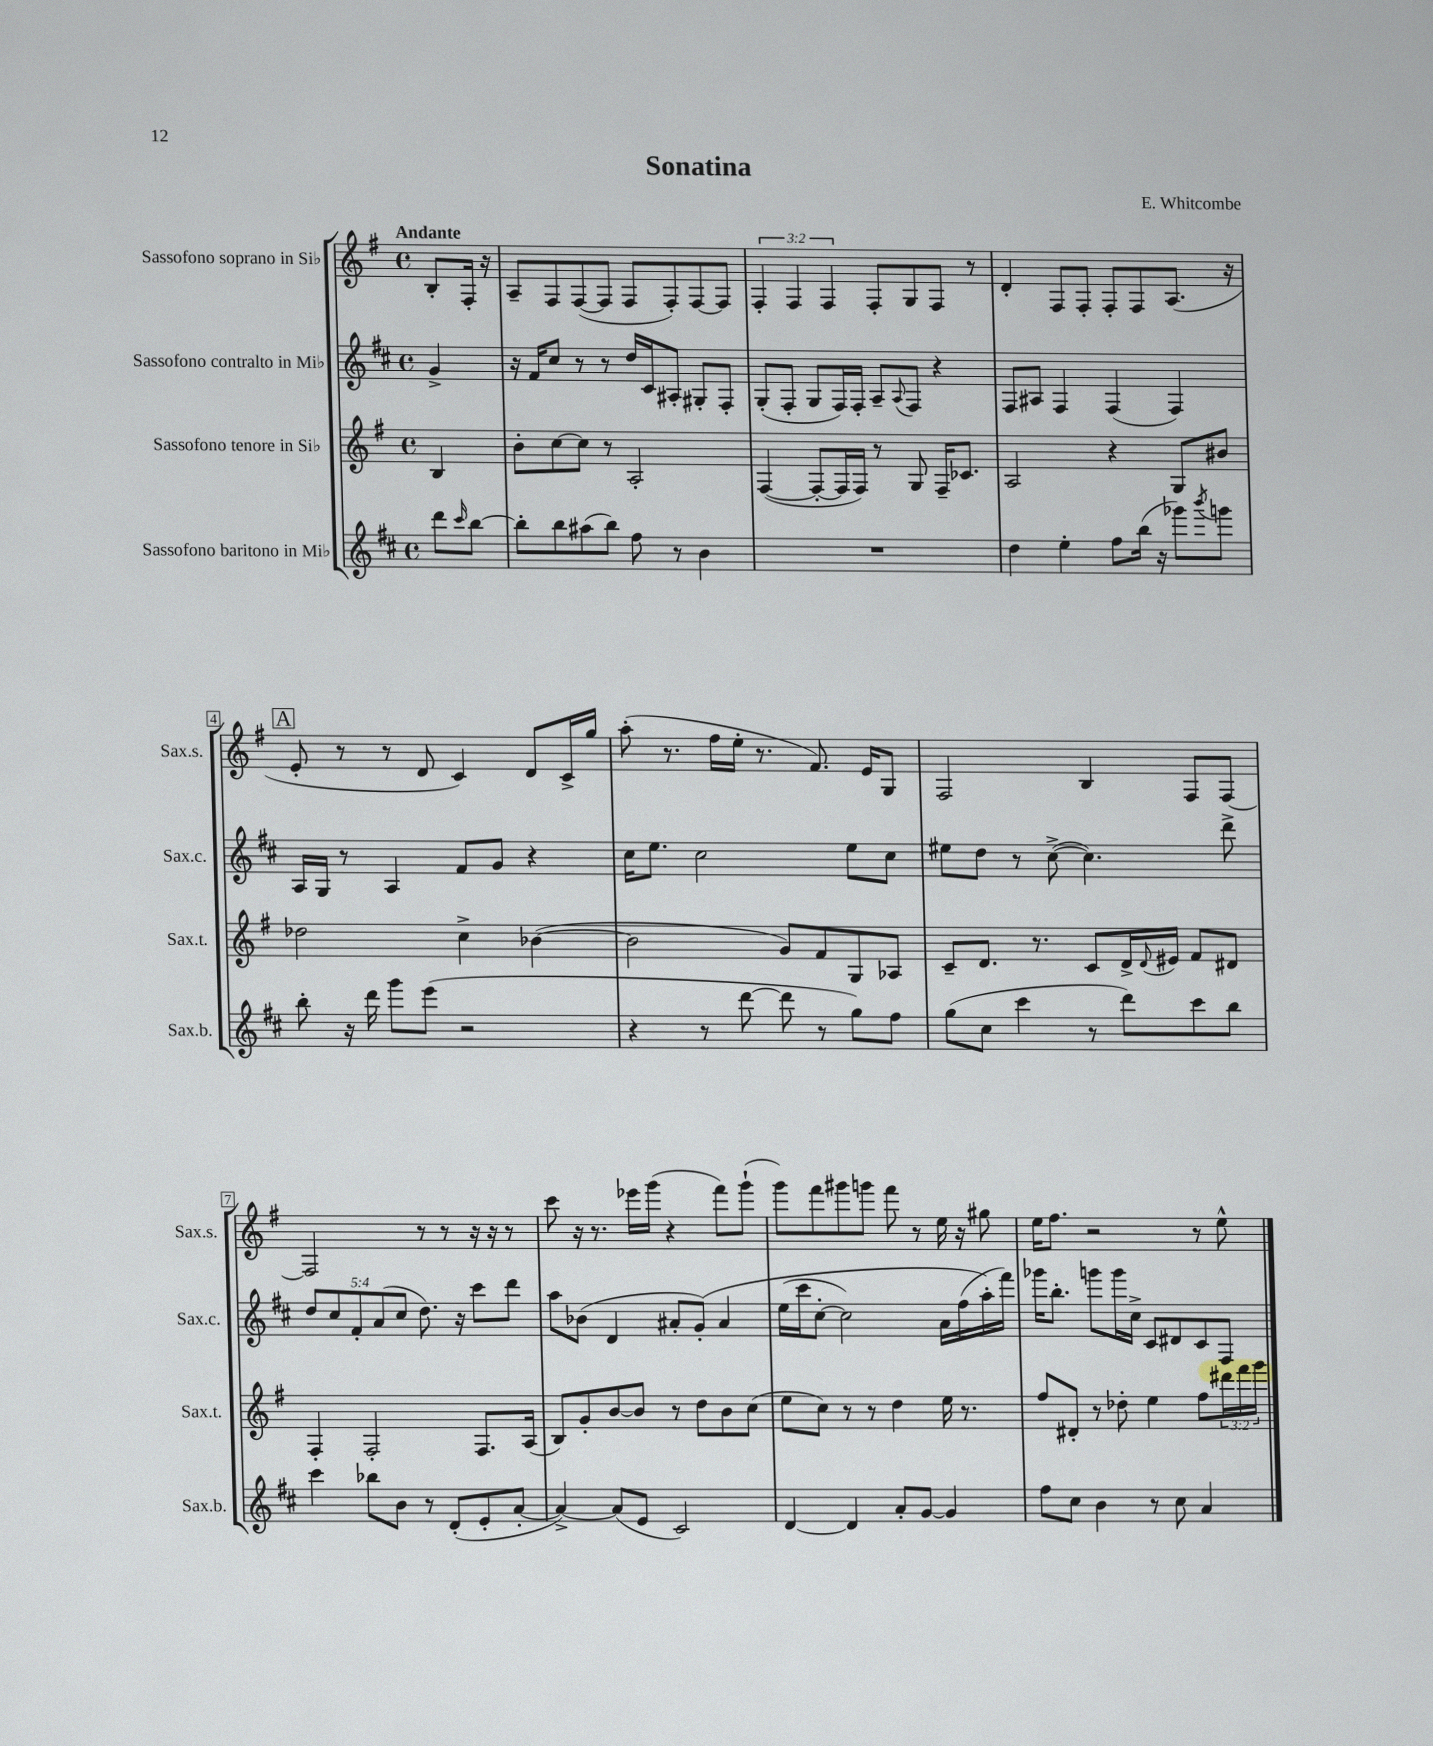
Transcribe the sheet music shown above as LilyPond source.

\header { title = "Sonatina" composer = "E. Whitcombe" }
<<
\new StaffGroup <<
\new Staff = "s0" \with { instrumentName = "Sassofono soprano in Sib" shortInstrumentName = "Sax.s." } {
    \clef treble \key g \major \defaultTimeSignature \time 4/4 \override Staff.TupletNumber.text = #tuplet-number::calc-fraction-text \partial 4 \tempo "Andante"
    b8-. fis16-. r16 |
    a8-- fis8 fis8~( fis8 fis8 fis8-.) fis8~ fis8 |
    \tuplet 3/2 { fis4-. fis4 fis4 } fis8-. g8 fis8 r8 |
    d'4-. fis8 fis8-. fis8-. fis8 a8.( r16 |
    \mark \markup { \box "A" } e'8-. r8 r8 d'8 c'4) d'8 c'16-> g''16 |
    a''8-.( r8. fis''16 e''16-. r8. fis'8.) e'16 g8 |
    fis2 b4 fis8 fis8~ |
    fis2 r8 r8 r16 r16 r8 |
    c'''8 r16 r8. ees'''16 g'''16( r4 fis'''8) g'''8-!( |
    g'''8) fis'''8 gis'''8 g'''8 fis'''8 r8 e''16 r16 gis''8 |
    e''16 fis''8. r2 r8 e''8-^ \bar "|." |
}
\new Staff = "s1" \with { instrumentName = "Sassofono contralto in Mib" shortInstrumentName = "Sax.c." } {
    \clef treble \key d \major \defaultTimeSignature \time 4/4 \override Staff.TupletNumber.text = #tuplet-number::calc-fraction-text \partial 4
    g'4-> |
    r16 fis'16 cis''8 r8 r8 d''16 cis'16 ais8-. gis8-. fis8-. |
    g8-.( fis8-. g8 fis16) fis16-. a8-- \appoggiatura { a8 } fis8 r4 |
    fis8 ais8 fis4 fis4( fis4) |
    \mark \markup { \box "A" } a16 g16 r8 a4 fis'8 g'8 r4 |
    cis''16 e''8. cis''2 e''8 cis''8 |
    eis''8 d''8 r8 cis''8~->( cis''4.) d'''8-> |
    \tuplet 5/4 { d''8 cis''8 fis'8-. a'8( cis''8 } d''8.) r16 cis'''8 d'''8 |
    a''8 bes'8( d'4 ais'8-. g'8-.)\( ais'4 |
    e''16( cis'''16 cis''8~-. cis''2) a'16 fis''16( a''16-.\) fis'''16) |
    ges'''16 b''8.-. g'''8 g'''16 cis''16-> cis'8 dis'8 cis'8 fis8 \bar "|." |
}
\new Staff = "s2" \with { instrumentName = "Sassofono tenore in Sib" shortInstrumentName = "Sax.t." } {
    \clef treble \key g \major \defaultTimeSignature \time 4/4 \override Staff.TupletNumber.text = #tuplet-number::calc-fraction-text \partial 4
    b4 |
    b'8-. c''8~ c''8 r8 a2-. |
    fis4~( fis8~-. fis16 fis16) r8 g8 fis16-- ces'8. |
    a2 r4 g8 bis'8 |
    \mark \markup { \box "A" } des''2 c''4-> bes'4~( |
    bes'2 g'8) fis'8 g8 aes8 |
    c'8-- d'8. r8. c'8 d'16-> \appoggiatura { d'8 } eis'16 fis'8 dis'8 |
    fis4-. fis2-. fis8. a16( |
    b8) g'8-. b'8~ b'8 r8 d''8 b'8 c''8( |
    e''8 c''8) r8 r8 d''4 e''16 r8. |
    fis''8 dis'8-. r8 des''8-. e''4 fis''8 \tuplet 3/2 { dis'''16 fis'''16 g'''16 } \bar "|." |
}
\new Staff = "s3" \with { instrumentName = "Sassofono baritono in Mib" shortInstrumentName = "Sax.b." } {
    \clef treble \key d \major \defaultTimeSignature \time 4/4 \partial 4
    d'''8 \grace { cis'''16 } b''8~ |
    b''8-. b''8 ais''8( b''8) fis''8 r8 b'4 |
    R1 |
    d''4 e''4-. fis''8 b''16( r16 ges'''8) \acciaccatura { b'''8 } g'''8 |
    \mark \markup { \box "A" } b''8-. r16 d'''16 g'''8 e'''8( r2 |
    r4 r8 d'''8~ d'''8 r8 g''8) fis''8 |
    g''8( cis''8 cis'''4 r8 d'''8) cis'''8 b''8 |
    cis'''4 bes''8 b'8 r8 d'8-.( e'8-. a'8~-. |
    a'4~->) a'8( e'8 cis'2) |
    d'4~ d'4 a'8-. g'8~ g'4 |
    fis''8 cis''8 b'4 r8 cis''8 a'4 \bar "|." |
}
>>
>>
\layout { \context { \Score \override BarNumber.stencil = #(make-stencil-boxer 0.1 0.3 ly:text-interface::print) } }
